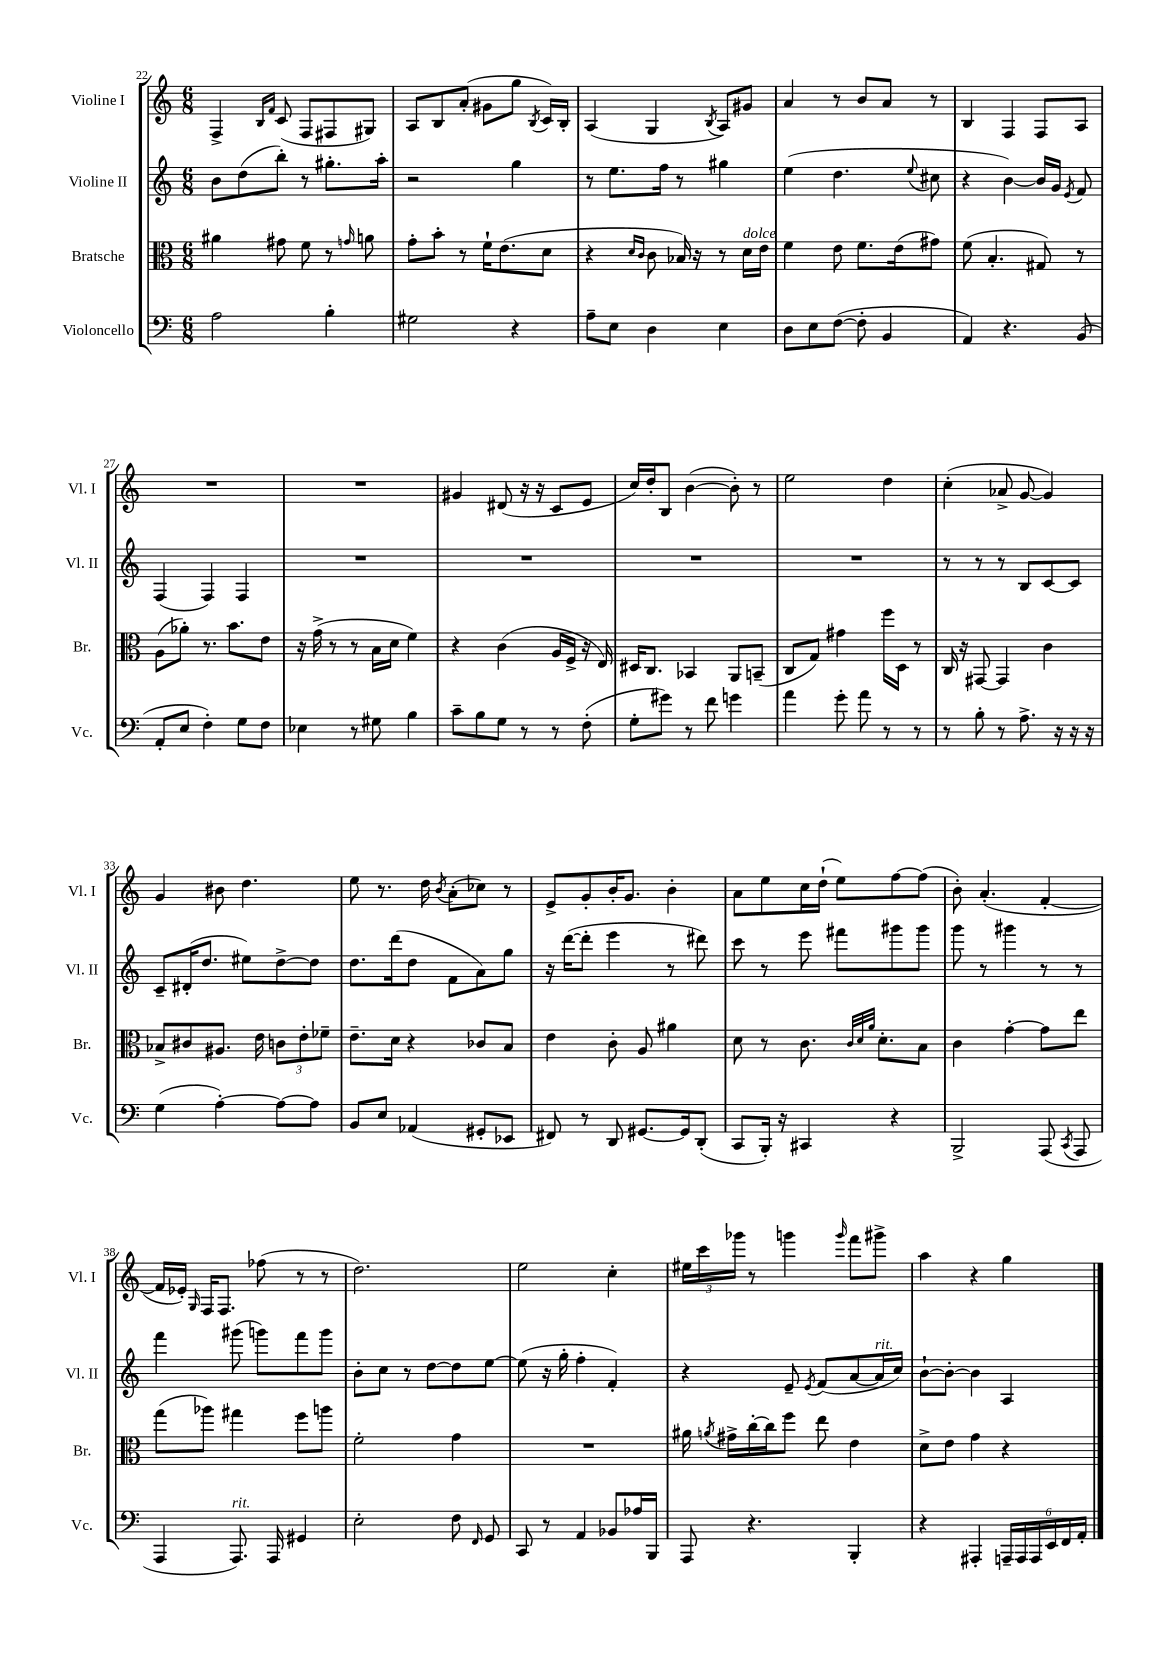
<<
\new StaffGroup <<
\new Staff = "s0" \with { instrumentName = "Violine I" shortInstrumentName = "Vl. I" } {
    \clef treble \key c \major \numericTimeSignature \time 6/8
    \autoBeamOff f4-> \grace { b16[ f'16] } c'8( f8[ fis8 gis8]) |
    a8[ b8 a'8]-.( gis'8[ g''8] \acciaccatura { b8 } c'16[) b16]-. |
    a4( g4 \acciaccatura { b8 } a8[) gis'8] |
    a'4 r8 b'8[ a'8] r8 |
    b4 f4 f8[ a8] |
    R2. |
    R2. |
    gis'4 dis'8( r16 r16 c'8[ e'8] |
    c''16[) d''16-. b8] b'4~( b'8-.) r8 |
    e''2 d''4 |
    c''4-.( aes'8-> g'8~ g'4) |
    g'4 bis'8 d''4. |
    e''8 r8. d''16 \acciaccatura { b'8 } a'8[-.( ces''8]) r8 |
    e'8[-> g'8-. b'16-. g'8.] b'4-. |
    a'8[ e''8 c''16 d''16]-!( e''8[) f''8~ f''8]( |
    b'8-.) a'4.-.( f'4~-. |
    f'16[ ees'16]-.) \grace { g16 } f16[ f8.] fes''8( r8 r8 |
    d''2.) |
    e''2 c''4-. |
    \tuplet 3/2 { eis''16[ c'''16 ges'''16] } r8 g'''4 \grace { g'''16 } f'''8[ gis'''8]-> |
    a''4 r4 g''4 \bar "|." |
}
\new Staff = "s1" \with { instrumentName = "Violine II" shortInstrumentName = "Vl. II" } {
    \clef treble \key c \major \numericTimeSignature \time 6/8
    \autoBeamOff b'8[ d''8( b''8]-.) r8 gis''8.[-. a''16]-. |
    r2 g''4 |
    r8 e''8.[ f''16] r8 gis''4 |
    e''4( d''4. \appoggiatura { e''8 } cis''8 |
    r4 b'4~) b'16[ g'16] \acciaccatura { e'8 } f'8 |
    f4( f4) f4 |
    R2. |
    R2. |
    R2. |
    R2. |
    r8 r8 r8 b8[ c'8~ c'8] |
    c'8[-- dis'16-.( d''8.] eis''8[) d''8~-> d''8] |
    d''8.[ d'''16( d''8] f'8[ a'8) g''8] |
    r16 d'''16[~( d'''8]-. e'''4 r8 dis'''8) |
    c'''8 r8 e'''8 fis'''8[ gis'''8 gis'''8] |
    g'''8 r8 gis'''4 r8 r8 |
    f'''4 gis'''8( g'''8[) f'''8 g'''8] |
    b'8[-. c''8] r8 d''8[~ d''8 e''8]~ |
    e''8( r16 g''16-. f''4-. f'4-.) |
    r4 e'8-- \acciaccatura { e'8 } f'8[( a'8~ a'16^\markup { \italic "rit." } c''16]) |
    b'8[~-! b'8]~-. b'4 a4 \bar "|." |
}
\new Staff = "s2" \with { instrumentName = "Bratsche" shortInstrumentName = "Br." } {
    \clef alto \key c \major \numericTimeSignature \time 6/8
    \autoBeamOff ais'4 gis'8 f'8 r8 \grace { g'16 } a'8 |
    g'8[-. b'8]-. r8 f'16[-! e'8.( d'8] |
    r4 \grace { d'16[ c'16] } c'8 bes16) r16 r8 d'16[^\markup { \italic "dolce" } e'16] |
    f'4 e'8 f'8.[ e'16( gis'8]) |
    f'8( b4.-. gis8) r8 |
    a8[( aes'8]-.) r8. b'8.[ e'8] |
    r16 g'16->( r8 r8 b16[ d'16] f'4) |
    r4 c'4( a16[ f16]-> r16 e16) |
    dis16[ c8.] bes,4 a,8[ b,8]--( |
    c8[ g8]) gis'4 f''16[ d16] r8 |
    c16 r16 gis,8~ gis,4 c'4 |
    bes8[-> cis'8 ais8.] e'16 \tuplet 3/2 { c'8[ e'8-. fes'8]-- } |
    e'8.[-- d'16] r4 ces'8[ b8] |
    e'4 c'8-. a8 ais'4 |
    d'8 r8 c'8. \grace { c'32[ d'32 a'32] } d'8.[-. b8] |
    c'4 g'4~-. g'8[ e''8] |
    g''8[( aes''8]) gis''4 f''8[ a''8] |
    f'2-. g'4 |
    R2. |
    ais'16 \acciaccatura { a'8 } gis'16[-> c''16~-. c''16 f''8] e''8 e'4 |
    d'8[-> e'8] g'4 r4 \bar "|." |
}
\new Staff = "s3" \with { instrumentName = "Violoncello" shortInstrumentName = "Vc." } {
    \clef bass \key c \major \numericTimeSignature \time 6/8
    \autoBeamOff a2 b4-. |
    gis2 r4 |
    a8[-- e8] d4 e4 |
    d8[ e8 f8]~( f8-. b,4 |
    a,4) r4. b,8( |
    a,8[-. e8] f4-.) g8[ f8] |
    ees4 r8 gis8 b4 |
    c'8[-- b8 g8] r8 r8 f8-.( |
    g8[-. gis'8]) r8 f'8 g'4 |
    a'4 g'8-. a'8 r8 r8 |
    r8 b8-. r8 a8.-> r16 r16 r16 |
    g4( a4~-.) a8[~ a8] |
    b,8[ e8] aes,4( gis,8[-. ees,8] |
    fis,8) r8 d,8 gis,8.[~ gis,16 d,8]-.( |
    c,8[ b,,16]-.) r16 cis,4 r4 |
    b,,2-> a,,8( \acciaccatura { c,8 } a,,8 |
    a,,4 a,,8.^\markup { \italic "rit." }) a,,16 gis,4 |
    e2-. f8 \grace { f,16 } g,8 |
    c,8 r8 a,4 bes,8[ aes16 b,,16] |
    a,,8 r4. b,,4-. |
    r4 ais,,4-. \tuplet 6/4 { a,,16[-- a,,16 a,,16 e,16 f,16 a,16]-. } \bar "|." |
}
>>
>>
\layout { \context { \Score currentBarNumber = #22 } }
